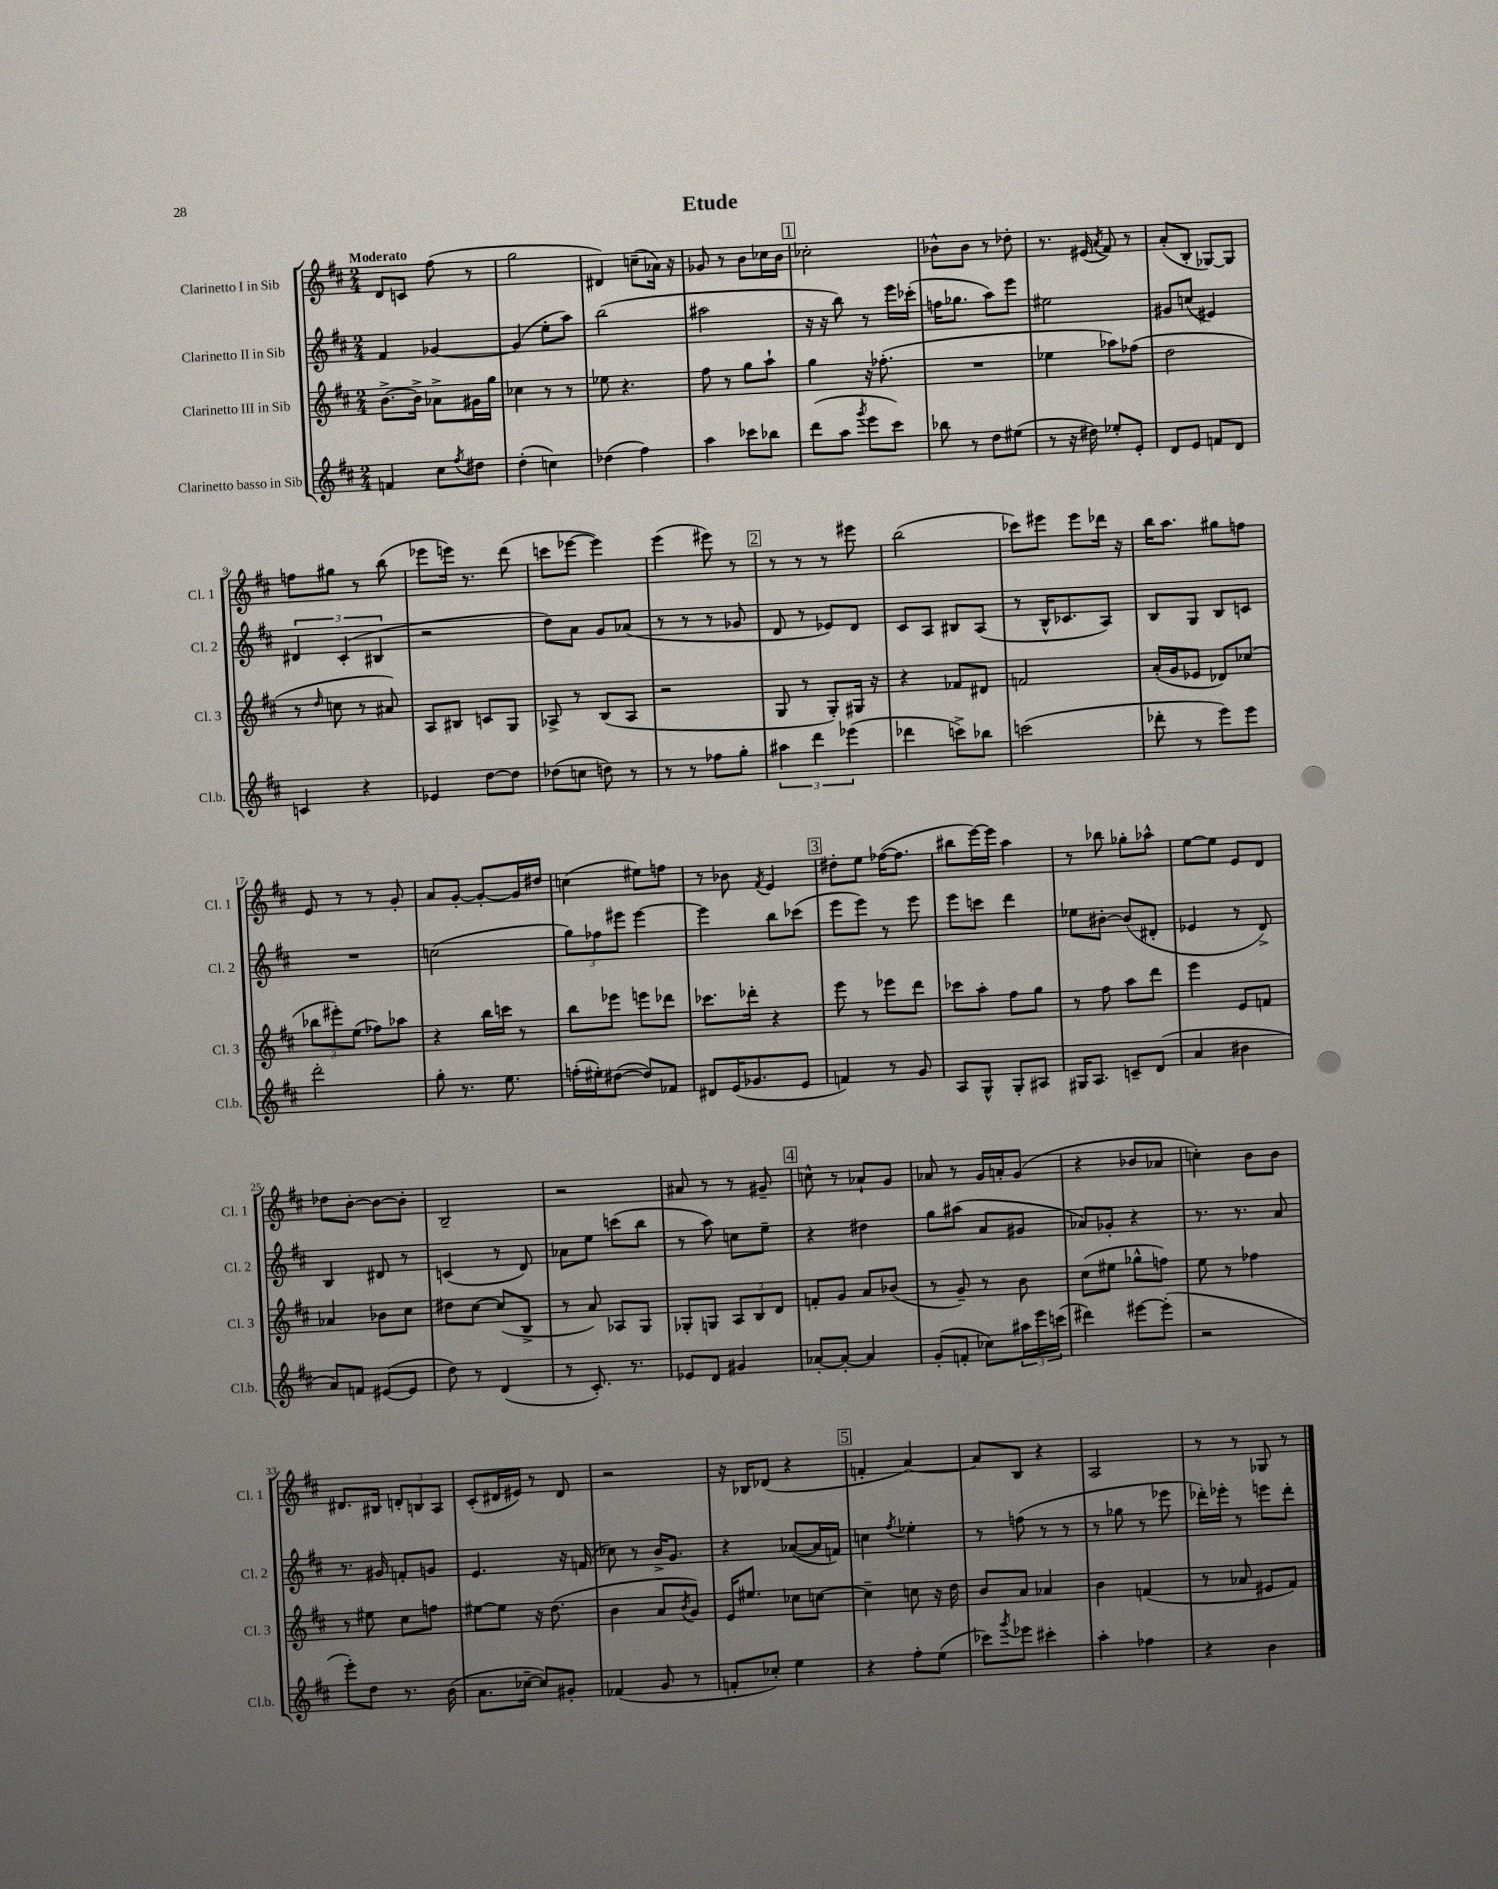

**kern	**kern	**kern	**kern
*staff4	*staff3	*staff2	*staff1
*clefG2	*clefG2	*clefG2	*clefG2
*k[f#c#]	*k[f#c#]	*k[f#c#]	*k[f#c#]
*M2/4	*M2/4	*M2/4	*M2/4
4f	[8.b^	4f#	8d
.	.	.	8c
.	16b^]	.	.
8cc#	8a-^	[4g-	(8ff#
8qff#	.	.	.
8dd#	16g#	.	8r
.	16gg	.	.
=	=	=	=
(4dd'	4cc-	(4g-]	2gg
4cc)	8r	8ee'	.
.	8r	8aa)	.
=	=	=	=
(4dd-	8ee-	(2bb	4d#)
.	4.r	.	.
4ff#)	.	.	(8cc~
.	.	.	16a-)
.	.	.	16r
=	=	=	=
4aa	8ff#	2aa#	8g-
.	8r	.	8r
8ccc-	8gg	.	8b
8bb-	8aa`	.	16cc-
.	.	.	16b
=	=	=	=
(8ddd	4gg	16r	2cc-'
.	.	16r	.
8aa	.	8bb)	.
8qggg	.	.	.
8eee	16r	8r	.
.	(8.ff-'	.	.
8ccc#)	.	16eee	.
.	.	(16ccc-'	.
=	=	=	=
8bb-	2r	16ff	8b-^^
.	.	8.gg-	.
8r	.	.	8b-
8dd	.	8aa)	8r
(8ee#	.	8eee	8dd-'
=	=	=	=
8r	4ee-	2ee#	8.r
16r	.	.	.
16dd#)	.	.	(16e#
.	.	.	8qa
8ee-'	8aa-)	.	8f#)
8e'	(8ff-	.	8r
=	=	=	=
8d	2dd	8g#	(8a'
8e	.	(8cc	8B'
8f	.	4e#)	[8G-)
8d	.	.	8G-]
=	=	=	=
4c	8r	6d#	8ff
.	16qqdd	.	.
.	8cc	.	8gg#
.	.	(6c#'	.
4r	8r	.	8r
.	.	6B#	.
.	8a#)	.	(8bb
=	=	=	=
4e-	8A	2r	8eee-
.	8B#	.	16eee)
.	.	.	8.r
[8dd	8c	.	.
8dd]	8G	.	(8ddd
=	=	=	=
(8dd-	8A-^	8dd)	8ccc
8cc	8r	8a	[8eee-
8dd)	(8B	8g	4eee-])
8r	8A-	(8a-	.
=	=	=	=
8r	2r	8r	(4eee
8r	.	8r	.
8ff-	.	8r	8eee#)
8gg'	.	8g-	8r
=	=	=	=
6aa#	8G	8d	8r
.	8r	8r	8r
6ddd	.	.	.
.	8G')	8e-)	8r
(6eee-	.	.	.
.	16G#	8d	8eee#
.	16r	.	.
=	=	=	=
4ddd-	4r	8c#	(2bb
.	.	8A	.
8ccc^)	8f-	8B#	.
8bb-	8d#	(8A	.
=	=	=	=
(2ccc	2f	8r	8ccc-)
.	.	16B^^	8eee#
.	.	8.c-	.
.	.	.	8eee#
.	.	8A)	16ddd-
.	.	.	16r
=	=	=	=
8ddd-'	(16a'	8B	16bb
.	16g	.	8.aa
8r	8e-	8G	.
8eee)	8d-)	8B	8gg#
8eee	(8cc-	8c	8ff
=	=	=	=
2ddd'	12bb-	2r	8e
.	12eee#')	.	.
.	.	.	8r
.	(12ee	.	.
.	8ff-)	.	8r
.	8aa-	.	8g'
=	=	=	=
8gg'	4r	(2cc	8a
8.r	.	.	[8g'
.	16bb	.	8g'_
8.ee	16ccc	.	.
.	8r	.	16g]
.	.	.	16dd#
=	=	=	=
(16ff'	8bb	12gg)	(4cc
16ee#')	.	.	.
.	.	12ff-	.
([8dd#	8eee-	.	.
.	.	12eee#	.
8dd#])	8eee	[4eee#	8ee#)
8f-	8ddd-	.	8ff
=	=	=	=
8d#	8.ccc-	4eee#]	8r
(16e	.	.	8b-
8.g-	16ddd-'	.	.
.	.	.	8qf#
.	4r	8bb	4e
8e	.	(8ccc-	.
=	=	=	=
4f)	8eee	8eee	8dd#'
.	8r	8eee)	8ee
8r	8eee-	8r	([16ff-
.	.	.	8.ff-]
8g	8ddd	8eee	.
=	=	=	=
8A	8ccc-	8eee	8bb#
8G^^	8aa'	8ccc	[16eee)
.	.	.	16eee]
8G'	8ff#	4ddd	4aa
8A#	8gg	.	.
=	=	=	=
16G#	8r	8ee-	8r
8.A	.	.	.
.	8ff#	[8b#'	8bb-
8c~	8aa	(8b#]	8gg-'
(8d	8ddd	8d#'	8aa-^^
=	=	=	=
4a	4eee	4e-	[8ee
.	.	.	8ee]
4b#	8e	8r	8e
.	8f	8d^)	8d
=	=	=	=
8a)	4a-	4B	8dd-
8f	.	.	[8b'
([8e#	8b-	8d#	8b_
8e#]	8cc#	8r	8b']
=	=	=	=
8dd)	8dd#	(4c	2B~
8r	[8cc#	.	.
(4d	(8cc#]	8r	.
.	8B^	8d)	.
=	=	=	=
8r	8r	8a-	2r
8.c#')	8a)	8ee	.
.	8A-	(8ccc	.
8.r	.	.	.
.	8G	8bb	.
=	=	=	=
8e-	8G-'	8r	8a#
8d	8G	8aa)	8r
4g#	12A	8cc	8r
.	12B	.	.
.	.	8ee~	8g#~
.	12d	.	.
=	=	=	=
[8a-'	8f'	4r	8cc^^
8a-'_	8g	.	8r
4a-]	8a	4dd#	8a-`
.	(8b-	.	8g
=	=	=	=
(8g'	8r	8gg	8a-
8f'	8g~)	(8aa#	8r
8cc-)	8r	8a	16g
.	.	.	16a'
24aa#	8b	8g#	(8g
24eee	.	.	.
(24ccc	.	.	.
=	=	=	=
4ddd#)	(8cc#	8a-)	4r
.	8ee#	8g-'	.
[8eee#	8gg-^^	4r	8b-
(8eee#']	8ff)	.	8a-
=	=	=	=
2r	8ee	8.r	4cc')
.	8r	.	.
.	.	8.r	.
.	4ff-	.	8b
.	.	8a	8b
=	=	=	=
8eee')	8r	8.r	8.d#
8dd	8ee#	.	.
.	.	16g#	16B#
8.r	8cc#	8f'	12d'
.	.	.	12B
.	8ff	8g	.
.	.	.	12A
(16b	.	.	.
=	=	=	=
8.a	[8ee#	4.e	(8c#'
.	8ee#]	.	16d#
[16cc-~	.	.	16e#)
8cc-])	16r	.	8r
.	(8.dd	.	.
8g#'	.	16r	8d#
.	.	(16f	.
=	=	=	=
(4f-	4b	8cc-)	2r
.	.	8r	.
8g	8a	16b^	.
.	.	8.g	.
.	8qb	.	.
8r	8g)	.	.
=	=	=	=
8f'	16e	4r	16r
.	8.ee#	.	16B-
8cc-')	.	.	(8d-
4ee	8cc-	([8a-	4r
.	[8cc	16a-]	.
.	.	16f)	.
=	=	=	=
4r	4cc~]	4cc	4f'
.	.	8qff#	.
8ff#'	8cc	4ee-'	[4a)
(8ee	16r	.	.
.	16dd	.	.
=	=	=	=
8ccc-)	8b	8r	8a]
8qggg	.	.	.
8eee-	8a	(8ff	8B
4ccc#'	4a-	8r	4r
.	.	8r	.
=	=	=	=
4aa'	4b	8r	2A
.	.	8gg-	.
4ff-	(4f	8r	.
.	.	8eee-	.
=	=	=	=
4r	8r	16ddd-')	8r
.	.	16eee-'	.
.	8a-	8r	8r
4b	8e#	8eee	8G-
.	8f#)	8ddd-'	8r
==	==	==	==
*-	*-	*-	*-
